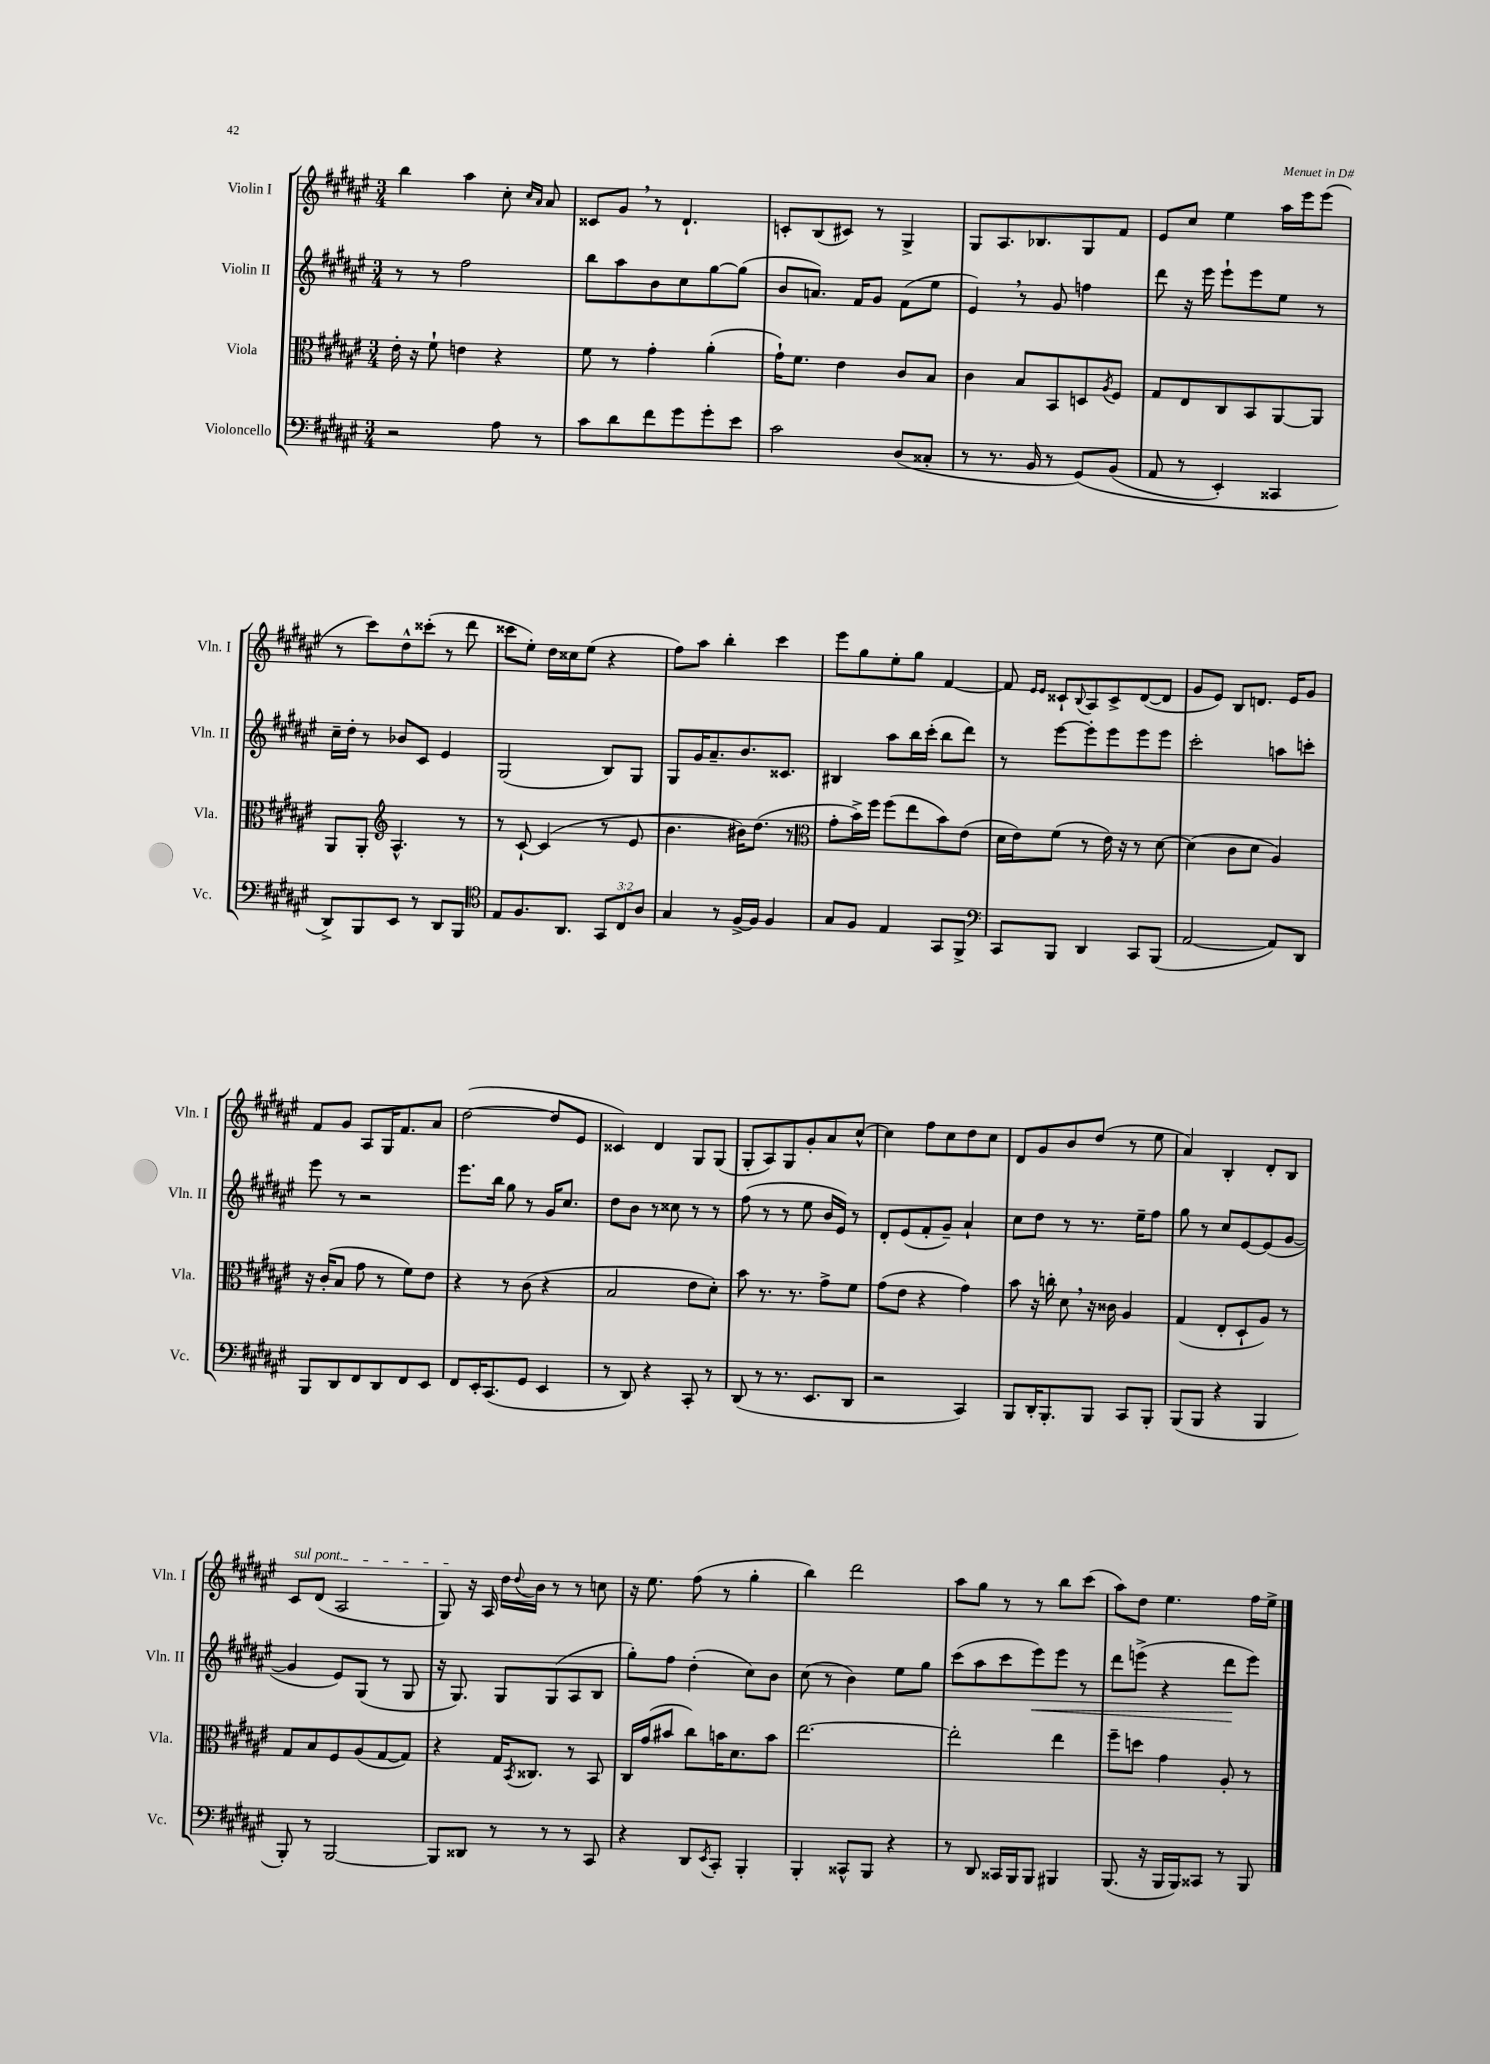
<<
\new StaffGroup <<
\new Staff = "s0" \with { instrumentName = "Violin I" shortInstrumentName = "Vln. I" } {
    \clef treble \key fis \major \numericTimeSignature \time 3/4
    b''4 ais''4 cis''8-. \grace { cis''16 ais'16 } ais'8 |
    cisis'8 gis'8 \breathe r8 dis'4.-! |
    c'8-. b8( cis'8) r8 gis4-> |
    gis8 ais8. bes8. gis8 fis'8 |
    eis'8 cis''8 eis''4 ais''16 eis'''16 eis'''8( |
    r8 cis'''8) dis''8-^ cisis'''8-.( r8 dis'''8 |
    cisis'''8 eis''8-.) dis''16 cisis''16 eis''8( r4 |
    fis''8) ais''8 b''4-. cis'''4 |
    eis'''8 gis''8 eis''8-. gis''8 fis'4~ |
    fis'8 \grace { eis'16 eis'16 } cisis'8-! \appoggiatura { b8 } ais8 cisis'8-> dis'8~( dis'8 |
    gis'8 eis'8) b8 d'8. eis'16 gis'8 |
    fis'8 gis'8 ais8 gis16 fis'8. ais'8 |
    dis''2~( dis''8 eis'8 |
    cisis'4) dis'4 gis8 gis8( |
    gis8-. ais8) gis8 gis'8-. ais'8 cis''8~-^ |
    cis''4 fis''8 cis''8 dis''8 cis''8 |
    dis'8 gis'8 b'8 dis''8( r8 eis''8 |
    ais'4) b4-. dis'8-. b8 |
    \once \override TextSpanner.bound-details.left.text = \markup { \italic "sul pont." } cis'8\startTextSpan dis'8( ais2 |
    gis8\stopTextSpan) r16 ais16 dis''16 \appoggiatura { dis''8 } b'16 r8 r8 c''8 |
    r16 eis''8. fis''8( r8 gis''4-. |
    b''4) dis'''2 |
    ais''8 gis''8 r8 r8 b''8 cis'''8( |
    ais''8) dis''8 eis''4. fis''16 eis''16-> \bar "|." |
}
\new Staff = "s1" \with { instrumentName = "Violin II" shortInstrumentName = "Vln. II" } {
    \clef treble \key fis \major \numericTimeSignature \time 3/4
    r8 r8 fis''2 |
    b''8 ais''8 b'8 cis''8 gis''8~ gis''8( |
    b'8 a'8.) fis'16 gis'8 fis'8( eis''8 |
    eis'4) \breathe r8 gis'8 f''4 |
    dis'''8 r16 eis'''16 eis'''8-! eis'''8 eis''8 r8 |
    cis''16-- dis''16-. r8 bes'8 cis'8 eis'4 |
    gis2( b8) gis8 |
    gis8 gis'16 ais'8.-- b'8. cisis'8. |
    bis4 ais''8 b''16 cis'''16-.( b''8 dis'''8) |
    r8 eis'''8~ eis'''8-. eis'''8 eis'''8 eis'''8 |
    cis'''2-. a''8 c'''8-. |
    eis'''8 r8 r2 |
    eis'''8. b''16 gis''8 r8 gis'16 cis''8. |
    dis''8 b'8 r8 cisis''8 r8 r8 |
    fis''8( r8 r8 eis''8 b'16 eis'16) r8 |
    dis'8-. eis'8( fis'8-. gis'8--) ais'4-! |
    cis''8 dis''8 r8 r8. eis''16-- fis''8 |
    gis''8 r8 cis''8 eis'8~ eis'8( gis'8~ |
    gis'4 eis'8) gis8( r8 gis8 |
    r16 gis8.) gis8 gis8( ais8 b8 |
    gis''8-.) fis''8 dis''4-.( cis''8) b'8 |
    cis''8( r8 b'4) eis''8 gis''8 |
    cis'''8( ais''8 cis'''8 eis'''8\<) eis'''8 r8 |
    dis'''8 e'''8->( r4 dis'''8\! e'''8) \bar "|." |
}
\new Staff = "s2" \with { instrumentName = "Viola" shortInstrumentName = "Vla." } {
    \clef alto \key fis \major \numericTimeSignature \time 3/4
    eis'16-. r16 fis'8-! e'4 r4 |
    fis'8 r8 gis'4-. ais'4-.( |
    gis'16-!) fis'8. eis'4 cis'8 b8 |
    cis'4 b8 b,8 d8 \acciaccatura { ais8 } fis8 |
    gis8 eis8 cis8 b,8 ais,8~ ais,8 |
    ais,8 ais,8-. \clef treble ais4.-^ r8 |
    r8 cis'8~-! cis'4( r8 eis'8 |
    b'4. bis'16) dis''8.( r8 |
    \clef alto gis'8-. b'16->) fis''16 fis''8( eis''8 b'8) eis'8( |
    dis'16 eis'16) fis'8( r8 eis'16) r16 r8 dis'8~ |
    dis'4( cis'8 dis'8 ais4) |
    r16 cis'16-.( b8 gis'8 r8 fis'8) eis'8 |
    r4 r8 cis'8( r4 |
    b2 eis'8 dis'8-.) |
    b'8 r8. r8. gis'8-> fis'8 |
    gis'8( eis'8 r4 gis'4) |
    b'8 r16 c''16-. dis'8 \breathe r16 cisis'16 ais4 |
    gis4( eis8-. dis8-! ais8) r8 |
    gis8 b8 fis8 ais8( gis8~ gis8) |
    r4 gis16 \acciaccatura { b,8 } cisis8. r8 b,8 |
    cis16 gis'16( bis'8 cis''8) b'16 dis'8. b'8 |
    eis''2.~ |
    eis''2-. eis''4 |
    fis''8-- d''8 gis'4 ais8-. r8 \bar "|." |
}
\new Staff = "s3" \with { instrumentName = "Violoncello" shortInstrumentName = "Vc." } {
    \clef bass \key fis \major \numericTimeSignature \time 3/4 \override Staff.TupletNumber.text = #tuplet-number::calc-fraction-text
    r2 ais8 r8 |
    cis'8 dis'8 fis'8 gis'8 gis'8-. eis'8 |
    cis'2 dis8( cisis8-. |
    r8 r8. b,16 r8 gis,8)\( b,8( |
    ais,8 r8 eis,4-.) cisis,4 |
    dis,8->\) b,,8 eis,8 r8 dis,8 b,,8 |
    \clef tenor eis8 fis8. ais,8. \tuplet 3/2 { gis,8 cis8 ais8 } |
    gis4 r8 fis16~-> fis16 fis4 |
    gis8 fis8 eis4 gis,8 fis,8-> |
    \clef bass cis,8 b,,8 dis,4 cis,8 b,,8( |
    ais,2~ ais,8) dis,8 |
    b,,8 dis,8 fis,8 dis,8 fis,8 eis,8 |
    fis,8 eis,16-. cis,8.( gis,8 eis,4 |
    r8 dis,8) r4 cis,8-. r8 |
    dis,8( r8 r8. eis,8. dis,8 |
    r2 cis,4) |
    b,,8 dis,16-. b,,8.-. b,,8 cis,8 b,,8-. |
    b,,8( b,,8 r4 b,,4 |
    b,,8-.) r8 b,,2~ |
    b,,8 disis,8 r8 r8 r8 cis,8 |
    r4 dis,8 \acciaccatura { eis,8 } cis,8-. b,,4-. |
    b,,4-. cisis,8-^ b,,8 r4 |
    r8 dis,8 cisis,16 b,,16 b,,8 bis,,4 |
    b,,8.( r16 b,,16 b,,16) cisis,8 r8 b,,8 \bar "|." |
}
>>
>>
\layout { \context { \Score \remove "Bar_number_engraver" } }
